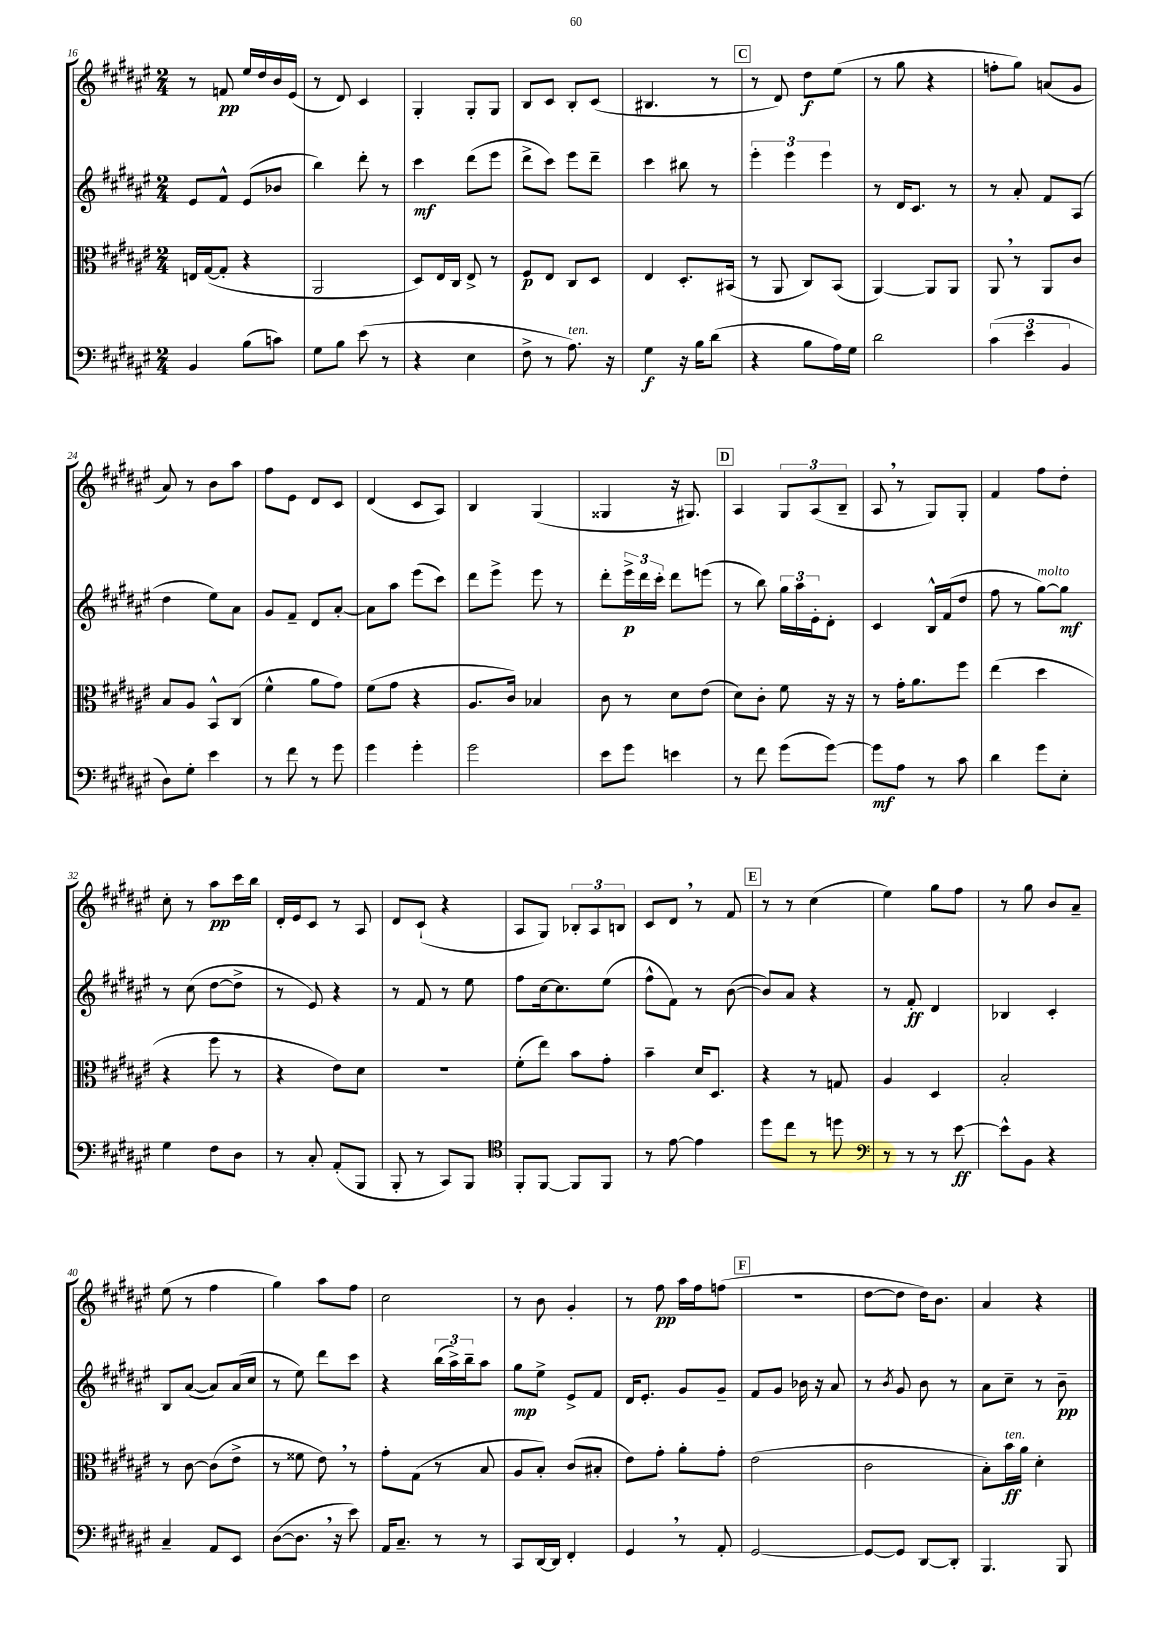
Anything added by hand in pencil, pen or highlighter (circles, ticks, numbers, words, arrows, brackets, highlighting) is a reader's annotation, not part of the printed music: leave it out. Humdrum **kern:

**kern	**kern	**kern	**kern
*staff4	*staff3	*staff2	*staff1
*clefF4	*clefC3	*clefG2	*clefG2
*k[f#c#g#d#a#e#]	*k[f#c#g#d#a#e#]	*k[f#c#g#d#a#e#]	*k[f#c#g#d#a#e#]
*M2/4	*M2/4	*M2/4	*M2/4
4BB/	16E/LL	8e#/L	8r
.	([16G#/J	.	.
.	8G#'/]J	8f#^^/J	8f/
(8B\L	4r	(8e#/L	16ee#/LL
.	.	.	16dd#/
8c\J)	.	8b-/J	16b/
.	.	.	(16e#/JJ
=	=	=	=
8G#\L	2AA#/	4bb\)	8r
8B\J	.	.	8d#/)
(8e#\	.	8ddd#'\	4c#/
8r	.	8r	.
=	=	=	=
4r	8D#/L)	4ccc#\	4G#'/
.	16E#/L	.	.
.	16C#/JJ	.	.
4E#\	8E#^/	(8ddd#\L	8G#'/L
.	8r	8eee#\J	8G#/J
=	=	=	=
8F#^\	8F#/L	8ddd#^\L	8B/L
8r	8E#/J	8ccc#\J)	8c#/J
8.A#\)	8C#/L	8eee#\L	8B'/L
.	8D#/J	8ddd#~\J	(8c#/J
16r	.	.	.
=	=	=	=
4G#\	4E#/	4ccc#\	4.B#/
16r	8.D#'/L	8bb#\	.
16B\LK	.	.	.
(8d#\J	.	8r	8r
.	(16BB#/Jk	.	.
=	=	=	=
4r	8r	6eee#'\	8r
.	8AA#/	.	8d#/)
.	.	6eee#\	.
8B\L	8C#/L)	.	8dd#\L
.	.	6eee#\	.
16A#\L)	(8BB/J	.	(8ee#\J
16G#\JJ	.	.	.
=	=	=	=
2d#\	[4AA#/)	8r	8r
.	.	16d#/LK	8gg#\
.	.	8.c#/J	.
.	8AA#/]L	.	4r
.	8AA#/J	8r	.
=	=	=	=
(6c#\	8AA#/	8r	8ff'\L
.	8r	8a#'/	8gg#\J)
6e#\	.	.	.
.	8AA#/L	8f#/L	(8a/L
6BB/	.	.	.
.	8c#/J	(8A#/J	8g#/J
=	=	=	=
8D#\L)	8B/L	4dd#\	8a#/)
8G#'\J	8A#/J	.	8r
4e#\	8BB^^/L	8ee#\L)	8b\L
.	(8C#/J	8a#\J	8aa#\J
=	=	=	=
8r	4f#^^\	8g#/L	8ff#\L
8f#\	.	8f#~/J	8e#\J
8r	8a#\L	8d#/L	8d#/L
8g#\	8g#\J)	[8a#'/J	8c#/J
=	=	=	=
4g#\	(8f#\L	8a#\]L	(4d#/
.	8g#\J	8aa#\J	.
4g#'\	4r	(8eee#\L	8c#/L
.	.	8ccc#\J)	8A#/J)
=	=	=	=
2g#\	8.A#/L	8ddd#\L	4B/
.	.	8eee#^\J	.
.	16c#/Jk)	.	.
.	4B-/	8eee#\	(4G#/
.	.	8r	.
=	=	=	=
8e#\L	8c#\	8ddd#'\L	4G##/
8g#\J	8r	24eee#^\L	.
.	.	24ddd#\	.
.	.	24ccc#'\JJ	.
4e\	8d#\L	8ddd#\L	16r
.	.	.	8.G#/)
.	(8e#\J	(8eee\J	.
=	=	=	=
8r	8d#\L)	8r	4A#/
8f#\	8c#'\J	8bb\)	.
(8g#\L	8f#\	24gg#\LL	12G#/L
.	.	24aa#\	.
.	.	24e#'\J	(12A#/
[8g#\J)	16r	8d#'\J	.
.	.	.	12B~/J
.	16r	.	.
=	=	=	=
8g#\]L	8r	4c#/	8A#/
8A#\J	16g#'\LK	.	8r
.	8.a#\	.	.
8r	.	16B^^/LL	8G#/L)
.	.	(16f#/J	.
8c#\	8ff#\J	8dd#/J	8G#'/J
=	=	=	=
4d#\	(4ee#\	8ff#\	4f#/
.	.	8r	.
8g#\L	4dd#\	[8gg#\L)	8ff#\L
8E#'\J	.	8gg#\]J	8dd#'\J
=	=	=	=
4G#\	4r	8r	8cc#'\
.	.	(8cc#\	8r
8F#\L	8ff#\	[8dd#\L	8aa#\L
8D#\J	8r	8dd#^\]J	16ccc#\L
.	.	.	16bb\JJ
=	=	=	=
8r	4r	8r	16d#'/LL
.	.	.	16e#/J
8C#'/	.	8e#/)	8c#/J
(8AA#'/L	8e#\L)	4r	8r
8BBB/J	8d#\J	.	8A#/
=	=	=	=
8BBB'/	2r	8r	8d#/L
8r	.	8f#/	(8c#`/J
8CC#/L)	.	8r	4r
8BBB/J	.	8ee#\	.
=	=	=	=
*clefC4	*	*	*
8FF#'/L	(8f#'\L	8ff#\L	8A#/L
[8FF#/J	8ee#\J)	[16cc#\k	8G#/J)
.	.	8.cc#\]	.
8FF#/]L	8b\L	.	12B-'/L
.	.	.	12A#/
8FF#/J	8g#'\J	(8ee#\J	.
.	.	.	12B/J
=	=	=	=
8r	4b~\	8ff#^^\L	8c#/L
[8e#\	.	8f#\J)	8d#/J
4e#\]	16d#/LK	8r	8r
.	8.D#/J	.	.
.	.	([8b\	8f#/
=	=	=	=
8dd#\L	4r	8b/]L)	8r
8cc#\J	.	8a#/J	8r
8r	8r	4r	(4cc#\
8dd\	8G/	.	.
=	=	=	=
*clefF4	*	*	*
8r	4A#/	8r	4ee#\)
8r	.	8f#'/	.
8r	4D#/	4d#/	8gg#\L
[8e#\	.	.	8ff#\J
=	=	=	=
8e#^^\]L	2B'/	4B-/	8r
8BB\J	.	.	8gg#\
4r	.	4c#'/	8b/L
.	.	.	8a#~/J
=	=	=	=
4C#~/	8r	8B/L	(8ee#\
.	[8c#\	([8a#/J	8r
8AA#/L	(8c#\]L	8a#/]L)	4ff#\
8EE#/J	8e#^\J	(16a#/L	.
.	.	16cc#/JJ	.
=	=	=	=
([8D#\L	8r	8r	4gg#\)
8.D#\]J	8f##\	8ee#\)	.
.	8e#\)	8ddd#\L	8aa#\L
16r	.	.	.
8e#\)	8r	8ccc#\J	8ff#\J
=	=	=	=
16AA#/LK	8g#'\L	4r	2cc#\
8.C#~/J	.	.	.
.	(8G#\J	.	.
8r	8r	(24bb\LL	.
.	.	24aa#^\)	.
.	.	24bb~\J	.
8r	8B/	8aa#\J	.
=	=	=	=
8CC#/L	8A#/L	8gg#\L	8r
[16DD#/L	8B'/J)	8ee#^\J	8b\
16DD#/]JJ	.	.	.
4FF#'/	(8c#/L	8e#^/L	4g#'/
.	8B#'/J	8f#/J	.
=	=	=	=
4GG#/	8e#\L)	16d#/LK	8r
.	.	8.e#'/J	.
.	8g#'\J	.	8ff#\
8r	8a#'\L	8g#/L	16aa#\LL
.	.	.	16ff#\J
8AA#'/	8g#'\J	8g#~/J	(8ff\J
=	=	=	=
[2GG#/	(2e#\	8f#/L	2r
.	.	8g#/J	.
.	.	16b-\	.
.	.	16r	.
.	.	8a#/	.
=	=	=	=
8GG#/_L	2c#\	8r	[8dd#\L
.	.	8qb/	.
8GG#/]J	.	8g#/	8dd#\]J
[8DD#/L	.	8b\	16dd#\LK)
.	.	.	8.b\J
8DD#'/]J	.	8r	.
=	=	=	=
4.BBB/	8B'\L)	8a#\L	4a#/
.	16b\L	8cc#~\J	.
.	16a#\JJ	.	.
.	4d#'\	8r	4r
8BBB/	.	8b~\	.
==	==	==	==
*-	*-	*-	*-
